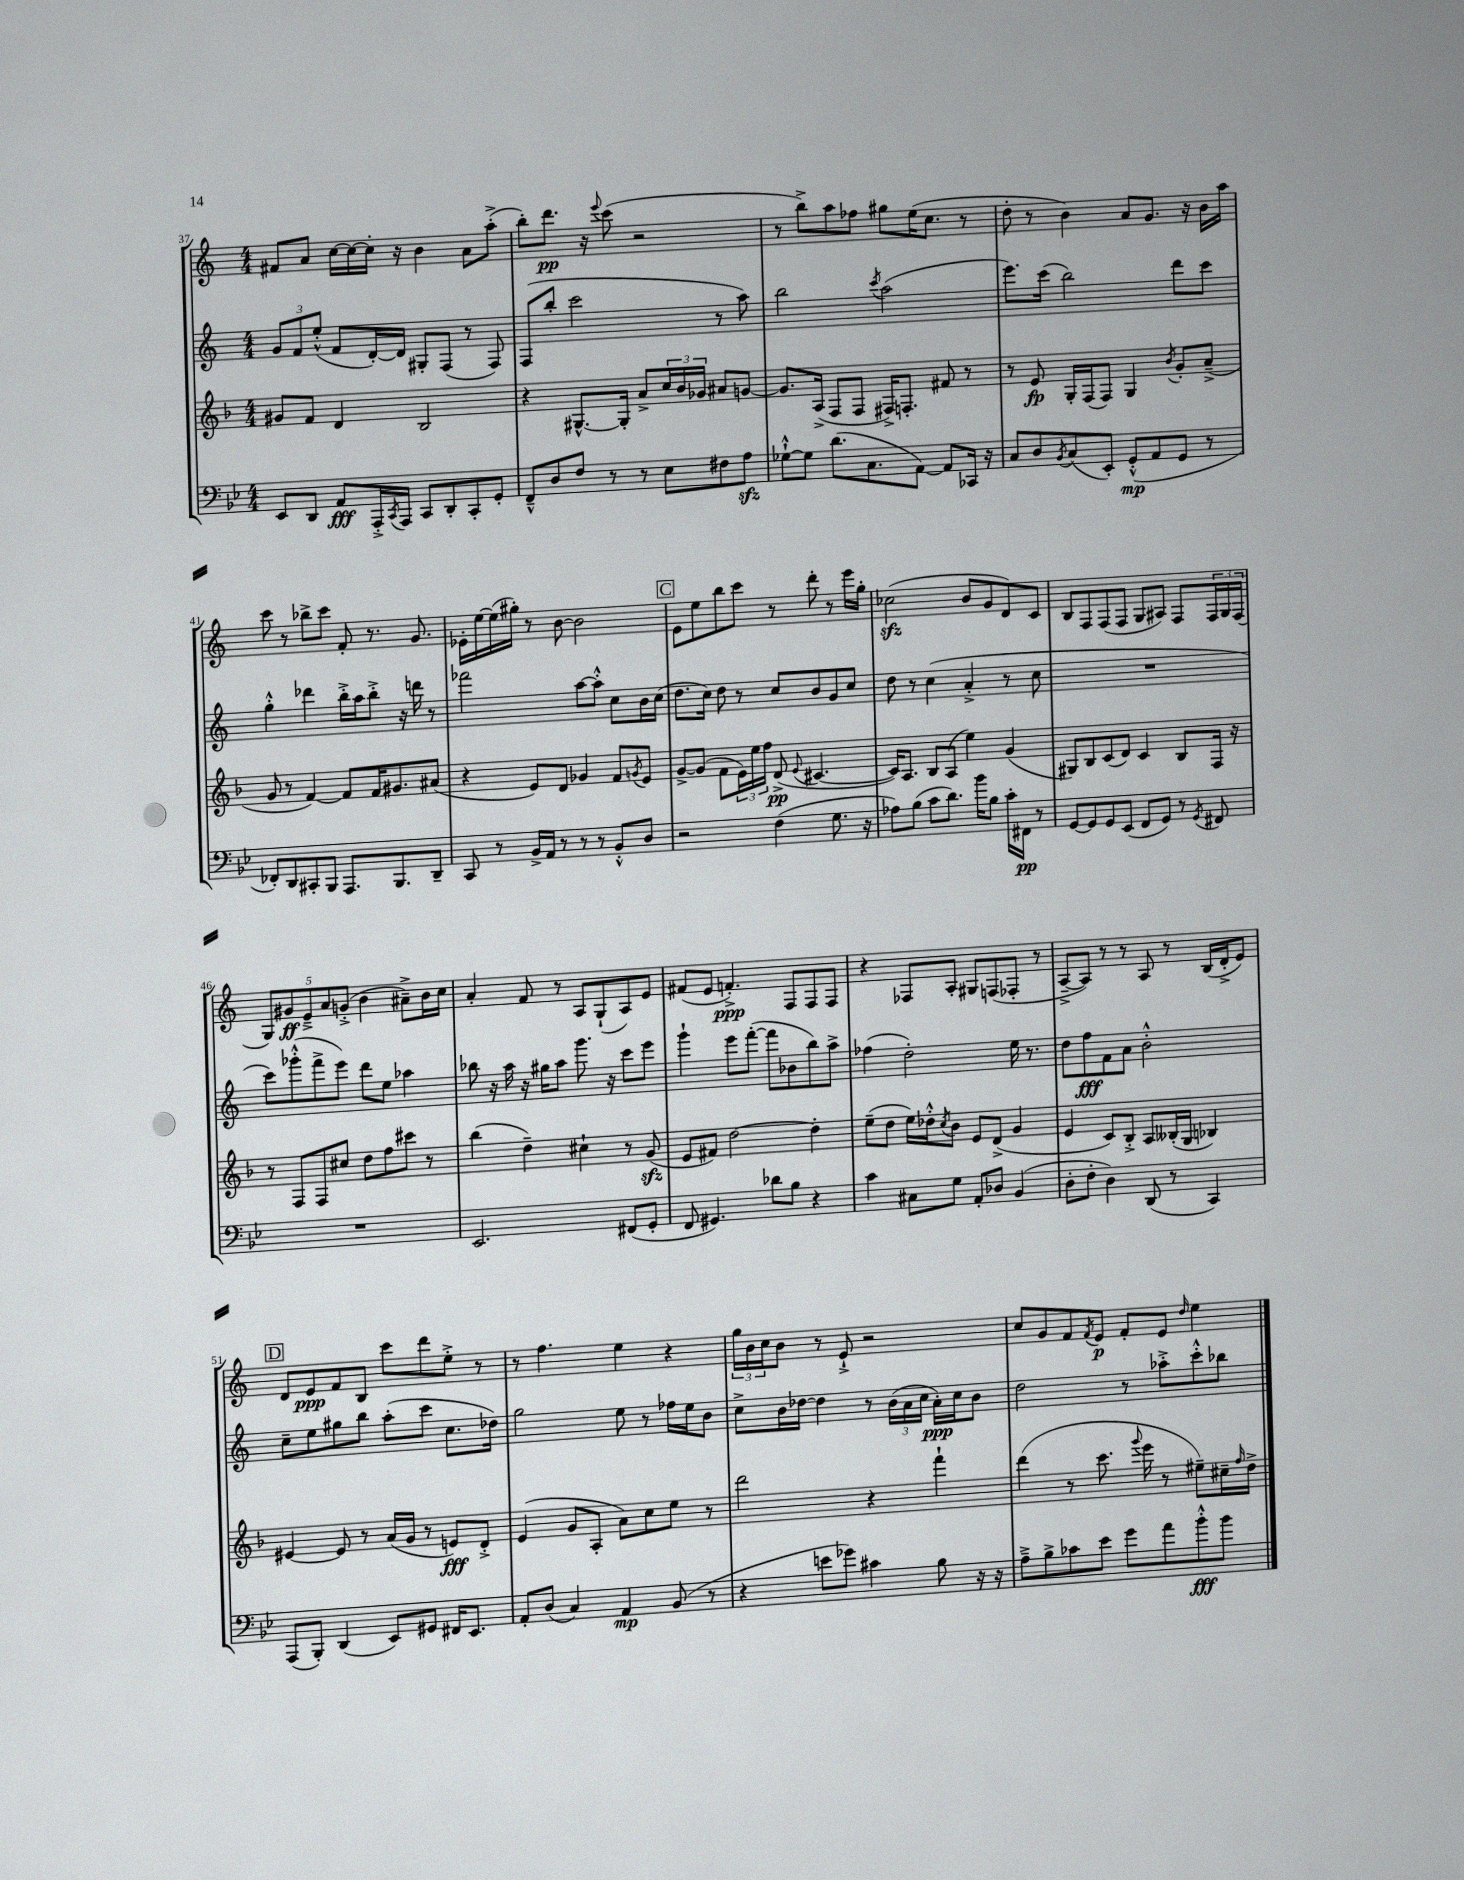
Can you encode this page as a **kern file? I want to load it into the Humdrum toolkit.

**kern	**dynam	**kern	**dynam	**kern	**dynam	**kern	**dynam
*part4	*part4	*part3	*part3	*part2	*part2	*part1	*part1
*staff4	*staff4	*staff3	*staff3	*staff2	*staff2	*staff1	*staff1
*clefF4	*	*clefG2	*	*clefG2	*	*clefG2	*
*k[b-e-]	*	*k[b-]	*	*k[]	*	*k[]	*
*M4/4	*	*M4/4	*	*M4/4	*	*M4/4	*
=37	=37	=37	=37	=37	=37	=37	=37
8EE-/L	.	8g#X/L	.	12g/L	.	8f#X/L	.
.	.	.	.	12f/	.	.	.
8DD/J	.	8f/J	.	.	.	8a/J	.
.	.	.	.	(12ee'^^/J	.	.	.
8AA/L	fff	4d/	.	8f/L	.	[16cc\LL	.
.	.	.	.	.	.	16cc\_	.
16AAA'^/L	.	.	.	[16d'/L)	.	16cc'\JJ]	.
8qCC/	.	.	.	.	.	.	.
16AAA/JJ	.	.	.	16d/JJ]	.	16r	.
8CC/L	.	2B-/	.	8G#X'/L	.	4b\	.
8DD'/	.	.	.	(8F/J	.	.	.
8CC'/	.	.	.	8r	.	8a\L	.
8GG'/J	.	.	.	8F/)	.	(8aa'^\J	.
=38	=38	=38	=38	=38	=38	=38	=38
8FF~^^/L	.	4r	.	(8F/L	.	8bb'\L)	.
8D/	.	.	.	8bb'/J	.	8.ddd\J	pp
8F/J	.	[8.G#X^^/L	.	2ccc\	.	.	.
.	.	.	.	.	.	16r	.
.	.	.	.	.	.	8qqeee/	.
8r	.	.	.	.	.	(8ccc\	.
.	.	16G#'/Jk]	.	.	.	.	.
8r	.	8a^/L	.	.	.	2r	.
8E-\L	.	24cc/L	.	.	.	.	.
.	.	24b-/	.	.	.	.	.
.	.	24g-X/JJ	.	.	.	.	.
8F#X\	.	8a#X/L	.	8r	.	.	.
8Azz\J	.	[8gn/J	.	8aa\)	.	.	.
=39	=39	=39	=39	=39	=39	=39	=39
[8G-X`^^\L	.	8.g/L]	.	2bb\	.	8r	.
8G-\J]	.	.	.	.	.	8bb^\L)	.
.	.	(16A^/Jk	.	.	.	.	.
(8.d\L	.	8F/L	.	.	.	8aa\	.
.	.	8F/J	.	.	.	8ff-X\J	.
8.C\	.	.	.	.	.	.	.
.	.	.	.	8qccc/	.	.	.
.	.	16F#X^/KL)	.	(2aa\	.	8gg#X\L	.
.	.	8.Fn'/J	.	.	.	.	.
[8AA\J)	.	.	.	.	.	(16ee\K	.
.	.	.	.	.	.	8.cc\J	.
8AA/L]	.	8f#X/	.	.	.	.	.
16CC-X/Jk	.	8r	.	.	.	8r	.
16r	.	.	.	.	.	.	.
=40	=40	=40	=40	=40	=40	=40	=40
8C/L	.	8r	.	8.eee\L)	.	8dd'\	.
8D/	.	8e/	fp	.	.	8r	.
.	.	.	.	(16ccc\Jk	.	.	.
8qBB-/	.	.	.	.	.	.	.
(8C/	.	16G'/LL	.	2bb\)	.	4b\)	.
.	.	(16F/J	.	.	.	.	.
8EE-'/J)	.	8F/J)	.	.	.	.	.
(8GG'^^/L	mp	4G/	.	.	.	8a/L	.
8AA/	.	.	.	.	.	8.g/J	.
.	.	8qb-/	.	.	.	.	.
8GG/J	.	8g'/L	.	8ddd\L	.	.	.
.	.	.	.	.	.	16r	.
8r	.	(8a~^/J	.	8ccc\J	.	16b\LL	.
.	.	.	.	.	.	16aa\JJ	.
!!LO:LB:g=z
=41	=41	=41	=41	=41	=41	=41	=41
8FF-X'/L)	.	8g/	.	4gg'^^\	.	8ccc\	.
8DD/	.	8r	.	.	.	8r	.
8CC#X'/	.	[4f/)	.	4ddd-X\	.	8bb-X^\L	.
8BBB-/J	.	.	.	.	.	8ccc\J	.
8.AAA/L	.	8f/L]	.	16bb'^\LL	.	8f'/	.
.	.	.	.	16aa\J	.	.	.
.	.	16f/K	.	8bb'^\J	.	8.r	.
8.BBB-/	.	8.g#X/	.	.	.	.	.
.	.	.	.	16r	.	.	.
.	.	.	.	16dddn\	.	8.g/	.
8DD~/J	.	(8a#X/J	.	8r	.	.	.
=42	=42	=42	=42	=42	=42	=42	=42
8CC/	.	4r	.	2fff-X\	.	16e-X'\LL	.
.	.	.	.	.	.	[16ee\	.
8r	.	.	.	.	.	(16ee\]	.
.	.	.	.	.	.	16gg#X'\JJ)	.
16BB-^/LL	.	8e/L)	.	.	.	8r	.
16AA/JJ	.	.	.	.	.	.	.
8r	.	8d/J	.	.	.	[8b\	.
8r	.	4g-X/	.	[8aa\L	.	2b\]	.
8r	.	.	.	8aa'^^\J]	.	.	.
8BB-'^^/L	.	8f/L	.	8cc\L	.	.	.
.	.	8qgn/	.	.	.	.	.
8D/J	.	8e/J	.	16b\L	.	.	.
.	.	.	.	(16cc\JJ	.	.	.
!!LO:REH:place=s1:t=C
=43	=43	=43	=43	=43	=43	=43	=43
2r	.	[8g^/L	.	8.dd\L	.	8e\L	.
.	.	(8g/J]	.	.	.	8ee\	.
.	.	.	.	16cc\Jk)	.	.	.
.	.	8f\L	.	8dd\	.	8bb\	.
.	.	24e\L)	.	8r	.	8ccc\J	.
.	.	24ee\	.	.	.	.	.
.	.	24ff\JJ	.	.	.	.	.
(4F\	.	(8d^/	pp	8cc/L	.	8r	.
.	.	8qqe/	.	.	.	.	.
.	.	[4.c#X/	.	8b/	.	8ddd'\	.
8.G\	.	.	.	8g/	.	8r	.
.	.	.	.	8cc/J	.	16eee\LL	.
16r	.	.	.	.	.	16gg'\JJ	.
=44	=44	=44	=44	=44	=44	=44	=44
8A-X\L)	.	16c#/KL])	.	8dd\	.	(2cc-Xzz\	.
.	.	8.A/J	.	.	.	.	.
(8B-\J	.	.	.	8r	.	.	.
8c\L	.	8B-/L	.	(4cc\	.	.	.
8.d\J)	.	(8A/J	.	.	.	.	.
.	.	4ee\)	.	4a'^/	.	8b/L	.
16b-\KL	.	.	.	.	.	.	.
8B-\J	.	.	.	.	.	8g/	.
16c'\LL	.	(4g/	.	8r	.	8d/)	.
16FF#X\JJ	pp	.	.	.	.	.	.
8r	.	.	.	8cc\	.	8c/J	.
=45	=45	=45	=45	=45	=45	=45	=45
[8GG/L	.	8G#X/L)	.	1r	.	8B/L	.
8GG/]	.	8B-/	.	.	.	8F/	.
8GG/	.	(8c/	.	.	.	(8F/	.
(8EE-/J	.	8d/J)	.	.	.	8F/J	.
8FF/L	.	4c/	.	.	.	8G/L	.
8GG/J)	.	.	.	.	.	8A#X/J)	.
8r	.	8B-/L	.	.	.	8F/L	.
8qGG/	.	.	.	.	.	.	.
8FF#X/	.	16F/Jk	.	.	.	24F/L	.
.	.	.	.	.	.	24G/	.
.	.	16r	.	.	.	.	.
.	.	.	.	.	.	(24F/JJ	.
!!LO:LB:g=z
=46	=46	=46	=46	=46	=46	=46	=46
1r	.	8r	.	8ccc\L)	.	10G/L)	.
.	.	.	.	.	.	10g#X/	ff
.	.	8F/L	.	(8ggg-X'^^\	.	.	.
.	.	.	.	.	.	10e~^/	.
.	.	8F/	.	8fff^\	.	.	.
.	.	.	.	.	.	10a/	.
.	.	8cc#X/J	.	8eee\J)	.	.	.
.	.	.	.	.	.	(10gn'^/J	.
.	.	8dd\L	.	8ddd\L	.	4b\	.
.	.	8ff\	.	8ee\J	.	.	.
.	.	8ccc#X\J	.	4aa-X\	.	8a#X~^\L)	.
.	.	8r	.	.	.	16b\L	.
.	.	.	.	.	.	16cc\JJ	.
=47	=47	=47	=47	=47	=47	=47	=47
2.EE-/	.	(4bb-\	.	8bb-X\	.	4a'/	.
.	.	.	.	16r	.	.	.
.	.	.	.	16aa\	.	.	.
.	.	4dd~\)	.	16r	.	8f/	.
.	.	.	.	16gg#X\KL	.	.	.
.	.	.	.	8aa\J	.	8r	.
.	.	4cc#X`\	.	8.ggg\	.	8A/L	.
.	.	.	.	.	.	(8G`/	.
.	.	.	.	16r	.	.	.
(8FF#X/L	.	8r	.	8ccc\L	.	8A/)	.
8GG'/J	.	(8gzz/	.	8eee\J	.	8e/J	.
=48	=48	=48	=48	=48	=48	=48	=48
8FF/	.	8e/L	.	4ggg`\	.	(8f#X/L	.
4.GG#X/)	.	8f#X/J)	.	.	.	8e/J	.
.	.	[2dd\	.	8eee\L	.	4.fn'^/)	ppp
.	.	.	.	([8fff'\J	.	.	.
8d-X\L	.	.	.	8fff\L]	.	.	.
8B-\J	.	.	.	8b-X\	.	8F/L	.
4r	.	4dd'\]	.	8bb\)	.	8F/	.
.	.	.	.	8aa^\J	.	8F/J	.
=49	=49	=49	=49	=49	=49	=49	=49
4c\	.	(8ee~\L	.	(4ff-X\	.	4r	.
.	.	8dd\J	.	.	.	.	.
8C#X\L	.	16ee\LL)	.	2dd'\)	.	8F-X/L	.
.	.	16dd-X'^^\J	.	.	.	.	.
.	.	8qcc/	.	.	.	.	.
8G\J	.	8b-\J	.	.	.	8A'/J	.
8AA'/L	.	8e/L	.	.	.	8G#X/L	.
8D-X/J	.	(8d^/J	.	.	.	(8Fn/	.
(4BB-/	.	4g/	.	16ee\	.	8F-X'/J	.
.	.	.	.	8.r	.	.	.
.	.	.	.	.	.	8r	.
=50	=50	=50	=50	=50	=50	=50	=50
8D'\L	.	4e/	.	8dd\L	.	[8A~^/L	.
8F'\J	.	.	.	8ff\	fff	8A/J])	.
4D\)	.	8c/L)	.	8f\	.	8r	.
.	.	8B-'^/J	.	8a\J	.	8r	.
(8DD/	.	8A/L	.	2b'^^\	.	8A/	.
8r	.	(16B--X'/L	.	.	.	8r	.
.	.	16G/JJ	.	.	.	.	.
4CC/)	.	4B-X/)	.	.	.	(16B/LL	.
.	.	.	.	.	.	16d'^/J	.
.	.	.	.	.	.	8e/J)	.
!!LO:LB:g=z
!!LO:REH:place=s1:t=D
=51	=51	=51	=51	=51	=51	=51	=51
(8AAA/L	.	[4e#X/	.	8cc~\L	.	8d/L	.
8BBB-'/J)	.	.	.	8ee\	.	8e/	ppp
(4DD/	.	8e#/]	.	8gg#X\	.	8f/	.
.	.	8r	.	8bb\J	.	8B/J	.
8EE-/L)	.	(16a/LL	.	(8aa'\L	.	8ccc\L	.
.	.	16g/JJ	.	.	.	.	.
8GG#X/J	.	8r	.	8ccc\J	.	8ddd\	.
16FF#X/KL	.	8en/L)	fff	8.cc\L	.	8ee'^\J	.
8.EE-/J	.	.	.	.	.	.	.
.	.	8d'^/J	.	.	.	8r	.
.	.	.	.	16dd-X\Jk)	.	.	.
=52	=52	=52	=52	=52	=52	=52	=52
8AA'/L	.	(4e/	.	2gg\	.	8r	.
(8D/J	.	.	.	.	.	4.ff\	.
4C/)	.	8g/L	.	.	.	.	.
.	.	8A'/J	.	.	.	.	.
4AA/	mp	8a\L)	.	8ee\	.	4ee\	.
.	.	8cc\	.	8r	.	.	.
(8BB-/	.	8ee\J	.	16ff-X\LL	.	4r	.
.	.	.	.	16ee\J	.	.	.
8r	.	8r	.	8b\J	.	.	.
=53	=53	=53	=53	=53	=53	=53	=53
4r	.	2ddd\	.	8cc^\L	.	24gg\LL	.
.	.	.	.	.	.	24b\	.
.	.	.	.	.	.	24cc\J	.
.	.	.	.	16b\L	.	8b\J	.
.	.	.	.	[16dd-X\JJ	.	.	.
8en\L	.	.	.	4dd-\]	.	8r	.
8g-X\J)	.	.	.	.	.	8e`^/	.
4c#X\	.	4r	.	8r	.	2r	.
.	.	.	.	(24b\LL	.	.	.
.	.	.	.	24a\	.	.	.
.	.	.	.	24cc\JJ	.	.	.
8B-\	.	4fff`\	.	16a'\LL)	ppp	.	.
.	.	.	.	16cc\J	.	.	.
16r	.	.	.	8b\J	.	.	.
16r	.	.	.	.	.	.	.
=54	=54	=54	=54	=54	=54	=54	=54
8A~^\L	.	(4ddd\	.	2dd\	.	8cc/L	.
8B-^\	.	.	.	.	.	8g/	.
8c-X\	.	8r	.	.	.	8f/	.
.	.	.	.	.	.	8qf/	.
8e-\J	.	8.ccc\	.	.	.	8e/J	p
8g\L	.	.	.	8r	.	8f'/L	.
.	.	8qqggg/	.	.	.	.	.
.	.	16eee\	.	.	.	.	.
8a\	.	8r	.	8aa-X'^\L	.	8e/J	.
.	.	.	.	.	.	16qqdd/	.
8b-'^^\	fff	8ee#X~\L)	.	8ccc'^^\	.	4ee\	.
8b-\J	.	16cc#X~\L	.	8bb-X\J	.	.	.
.	.	16qqff/	.	.	.	.	.
.	.	16dd^\JJ	.	.	.	.	.
==	==	==	==	==	==	==	==
*-	*-	*-	*-	*-	*-	*-	*-
